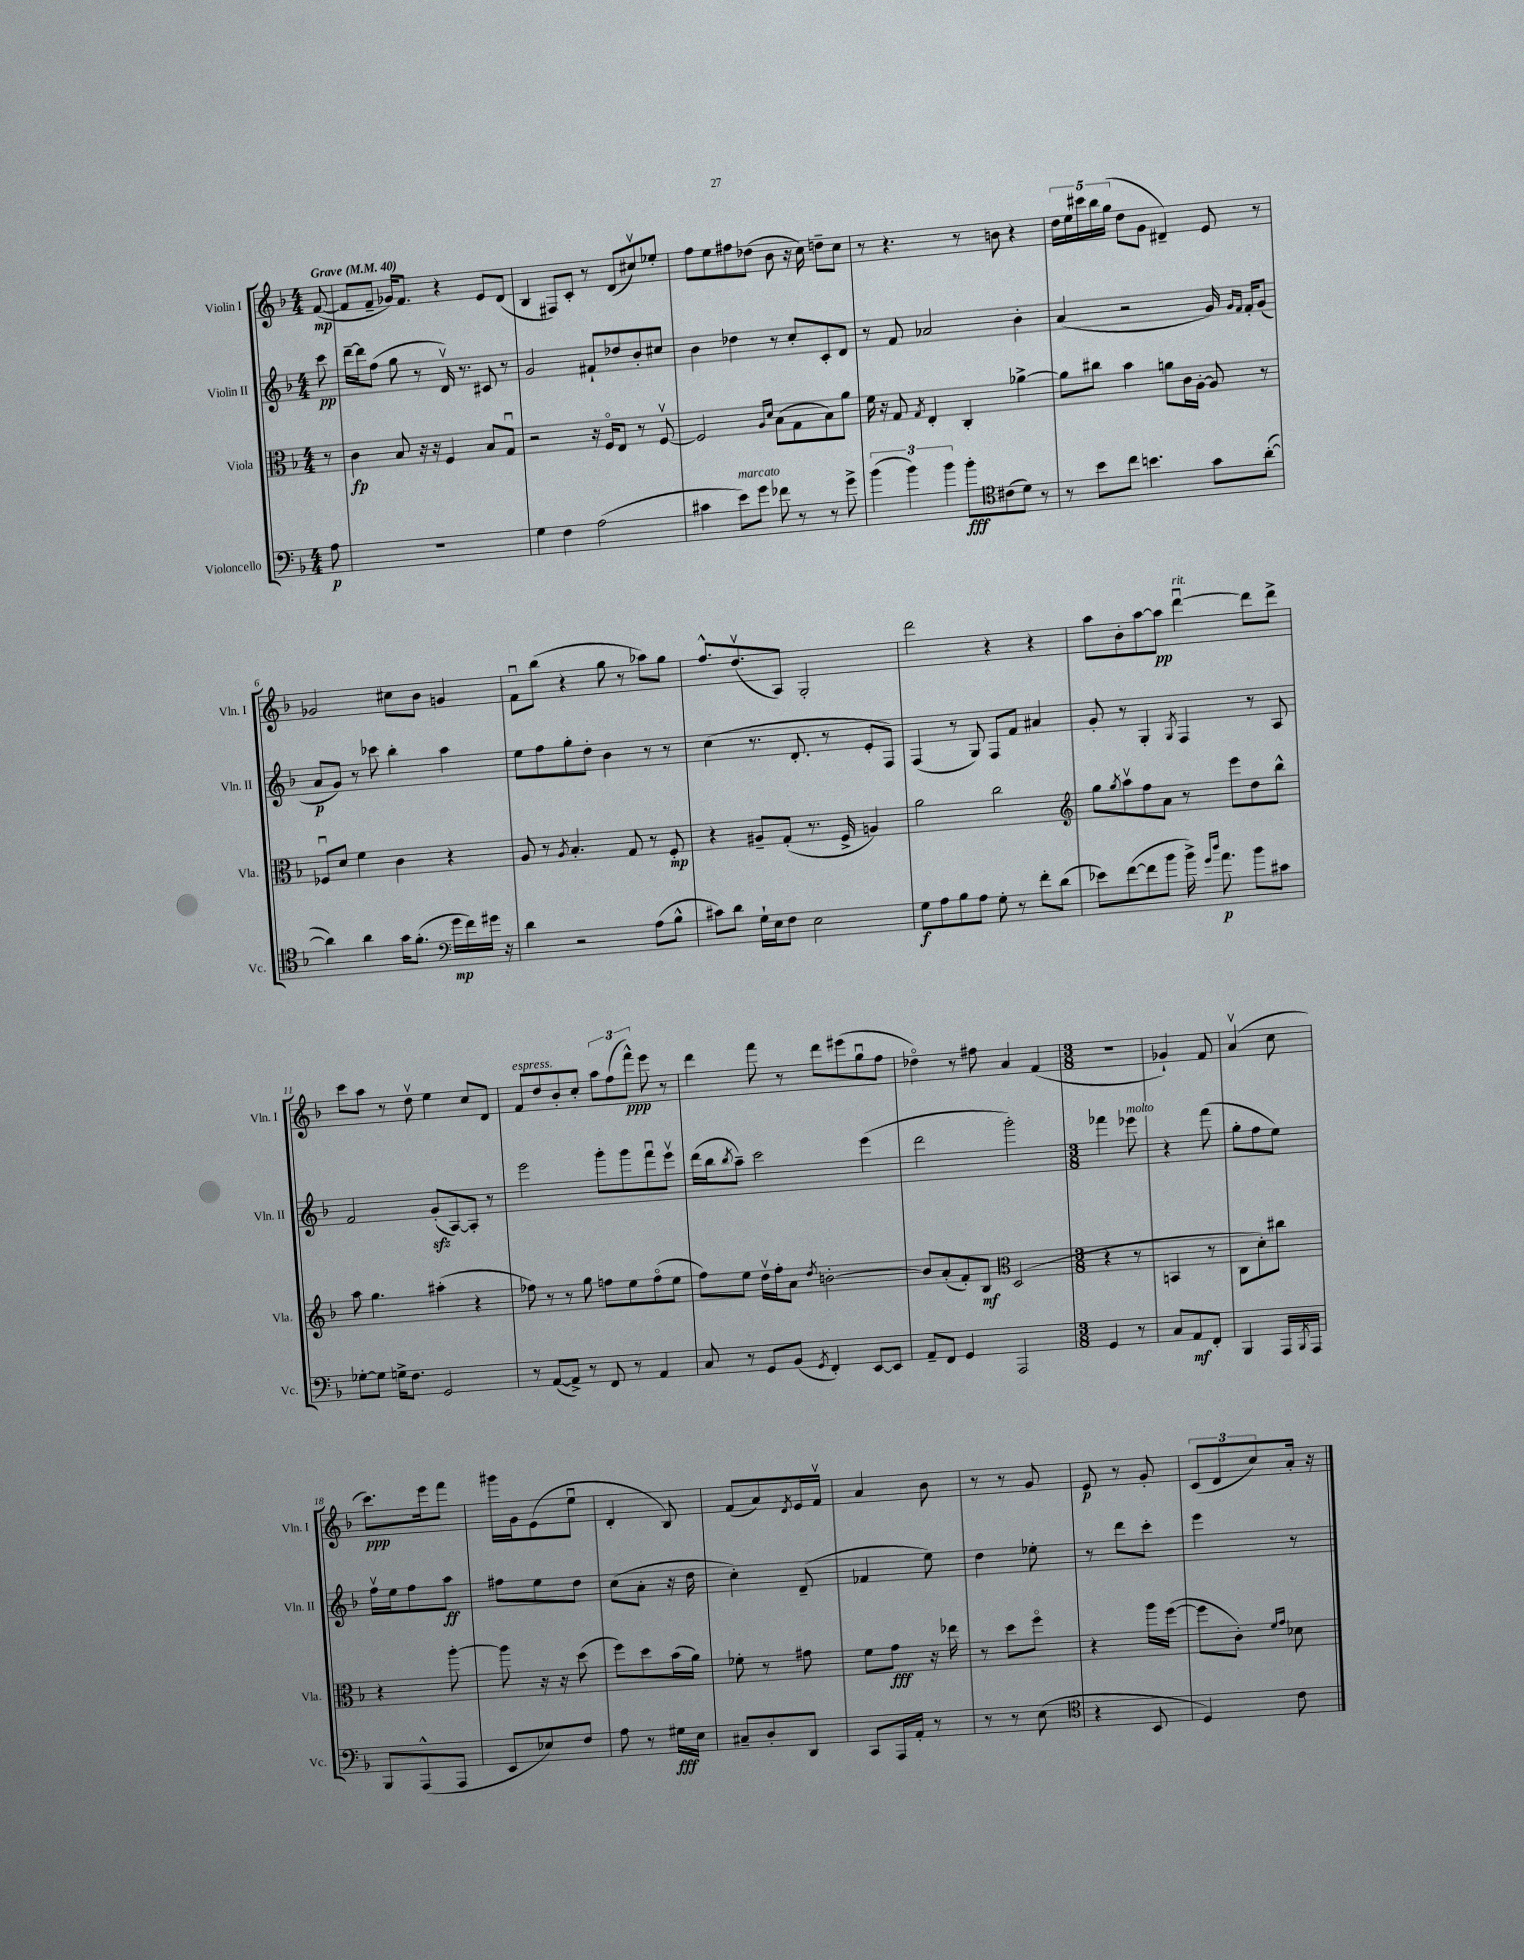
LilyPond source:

<<
\new StaffGroup <<
\new Staff = "s0" \with { instrumentName = "Violin I" shortInstrumentName = "Vln. I" } {
    \clef treble \key f \major \numericTimeSignature \time 4/4 \partial 8 \tempo "Grave" 4 = 40
    f'8~\mp( |
    f'8 f'8-- ges'16) f'8. r4 e'8 d'8( |
    bes4 fis8) c'8-. r8 d'8( cis''8\upbow) ees''8-. |
    f''8 e''8 fis''8 des''8( bes'8 r16 c''16) d''8-- c''8 |
    r8 r4. r8 b'8 r4 |
    \tuplet 5/4 { d''16 e''16 cis'''16 bes''16 g''16( } d''8 g'8 dis'4--) e'8 r8 |
    ges'2 cis''8 bes'8 g'4 |
    f'8\downbow bes''8( r4 g''8 r8 aes''8) g''8 |
    f''8.-^ d''8.\upbow( a8) g2-. |
    d'''2 r4 r4 |
    a''8 bes'8-. a''8~ a''8\pp d'''4~\downbow^\markup { \italic "rit." } d'''8 d'''8-> |
    c'''8 a''8 r8 d''8\upbow e''4 c''8 d'8 |
    f'8^\markup { \italic "espress." } d''8 bes'8-. c''8-. \tuplet 3/2 { a''8 f''8( f'''8-^\ppp) } e'''8 r8 |
    d'''4 f'''8 r8 d'''8 eis'''8( g''8\downbow f''8 |
    des''4\flageolet) r8 fis''8 a'4 f'4( |
    \numericTimeSignature \time 3/8 R4. |
    ges'4-!) f'8 |
    a'4\upbow( c''8 |
    c'''8.\ppp) e'''16 f'''8 |
    gis'''16 g'16 e'8( e''8\downbow |
    d'4-. bes8) |
    f'8( a'8) \acciaccatura { d'8 } e'16 f'16\upbow |
    a'4 bes'8 |
    r8 r8 g'8 |
    e'8\p r8 g'8-. |
    \tuplet 3/2 { c'8( d'8 c''8) } a'16-. r16 \bar "|." |
}
\new Staff = "s1" \with { instrumentName = "Violin II" shortInstrumentName = "Vln. II" } {
    \clef treble \key f \major \numericTimeSignature \time 4/4 \partial 8
    c'''8\pp |
    d'''16~-- d'''16 f''8( g''8 r8 d'16\upbow) r8. cis'8 r8 |
    g'2 fis'8-! des''8 bes'8-. cis''8 |
    bes'4 des''4 r8 c''8-. c'8-. d'8 |
    r8 f'8 aes'2 bes'4-. |
    a'4( r2 g'16) \grace { g'16 f'16 } f'16-. g'8( |
    a'8\p g'8) r8 ces'''8 bes''4-. a''4 |
    e''8 f''8 g''8-. d''8-. bes'4 r8 r8 |
    c''4( r8. d'8.-. r8 e'8-. f8) |
    f4( r8 g8) f8 f'8 ais'4 |
    g'8-. r8 g4-. \acciaccatura { g8 } f4 r8 a8 |
    f'2 g'8-.\sfz( a8~) a8-. r8 |
    e'''2 g'''8-. g'''8 f'''8\downbow e'''8\upbow |
    d'''16( bes''16 \acciaccatura { bes''8 } a''8--) c'''2 e'''4( |
    d'''2 g'''2-.) |
    \numericTimeSignature \time 3/8 fes'''4 ees'''8^\markup { \italic "molto" } |
    r4 f'''8( |
    g''8-. f''8 e''8) |
    f''16\upbow e''16 f''8 a''8\ff |
    fis''8 e''8 d''8 |
    c''8( a'8-. r16 d''16 |
    c''4-.) d'8--( |
    fes'4 e''8) |
    d''4 ees''8-. |
    r8 d'''8 c'''8-. |
    e'''4 r8 \bar "|." |
}
\new Staff = "s2" \with { instrumentName = "Viola" shortInstrumentName = "Vla." } {
    \clef alto \key f \major \numericTimeSignature \time 4/4 \partial 8
    r8 |
    c'4\fp bes8 r16 r16 f4 bes8 g8\downbow |
    r2 r16 f16\flageolet e8 r8 f8~\upbow |
    f2 \grace { a16 d'16 } bes8( g8 bes8) a'8 |
    f'16 r16 g8 \acciaccatura { g8 } e4-. c4-. aes'4~-> |
    aes'8 cis''8 bes'4 a'8 c'16 a16~-. a8 r8 |
    fes8\downbow d'8 f'4 c'4 r4 |
    a8 r8 \acciaccatura { a8 } bes4.-. g8 r8 f8-.\mp |
    r4 ais8-- g8-.( r8. f16-> a4) |
    a'2 c''2 |
    \clef treble g''8 \acciaccatura { g''8 } a''8\upbow f''8 a'8 r8 e'''8 d''8 bes''8-^ |
    a''8 g''4. ais''4-.( r4 |
    fes''8) r8 r8 g''8 f''8 e''8 f''8\flageolet( e''8 |
    f''8) e''8 d''16\upbow f''16-. a'8 \acciaccatura { d''8 } b'2~-. |
    b'8 a'8-.( f'8-.) bes8\mf \clef alto d2( |
    \numericTimeSignature \time 3/8 r4 r8 |
    b,4 r8 |
    c8 d'8-.) cis''8 |
    r4 a''8~-. |
    a''8 r16 r16 d''8( |
    f''8) d''8 bes'16( a'16) |
    fes'8-. r8 gis'8 |
    f'8 g'8\fff r16 ees''16 |
    r8 d''8 f''8\flageolet |
    r4 a''16 f''16~( |
    f''8 c'8-.) \grace { f'16 g'16 } des'8 \bar "|." |
}
\new Staff = "s3" \with { instrumentName = "Violoncello" shortInstrumentName = "Vc." } {
    \clef bass \key f \major \numericTimeSignature \time 4/4 \partial 8
    a8\p |
    R1 |
    g4 f4 a2( |
    cis'4 e'8^\markup { \italic "marcato" }) g'8 fes'8 r8 r8 g'8-> |
    \tuplet 3/2 { bes'4( bes'4) bes'4 } bes'8-.\fff cis'8( d'8) r8 |
    \clef tenor r8 bes'8 c''8 b'4. g'8 a'8~-.( |
    a'4) a'4 g'16 f'8.-.( g'16\mp f'16) gis'16 r16 |
    \clef bass d'4 r2 a8( bes8-^ |
    cis'8) d'8 g16-! e16 f8 e2 |
    g8\f a8 bes8 a8 g8-. r8 f'8-. d'8( |
    ees'8) f'8~( f'8 bes'8 bes'16->) \grace { g'16 d''16 } a'8.\p bes'8 cis'8 |
    ges8~-. ges8 g16-> f8. g,2 |
    r8 a,8~( a,8->) r8 f,8 r8 a,4 |
    c8 r8 g,8 bes,8( \acciaccatura { g,8 } f,4-.) e,8~ e,8 |
    a,8-- f,8 g,4 a,,2 |
    \numericTimeSignature \time 3/8 g,4 r8 |
    c8 a,8\mf f,8-. |
    bes,,4 a,,16 \acciaccatura { bes,,8 } a,,16 |
    bes,,8 a,,8-^( a,,8 |
    e,8 ees8) f8 |
    a8 r8 gis16\fff e16 |
    cis8-- d8-. d,8 |
    c,8 a,,16 a,16-. r8 |
    r8 r8 e8( |
    \clef tenor r4 bes,8 |
    d4) c'8 \bar "|." |
}
>>
>>
